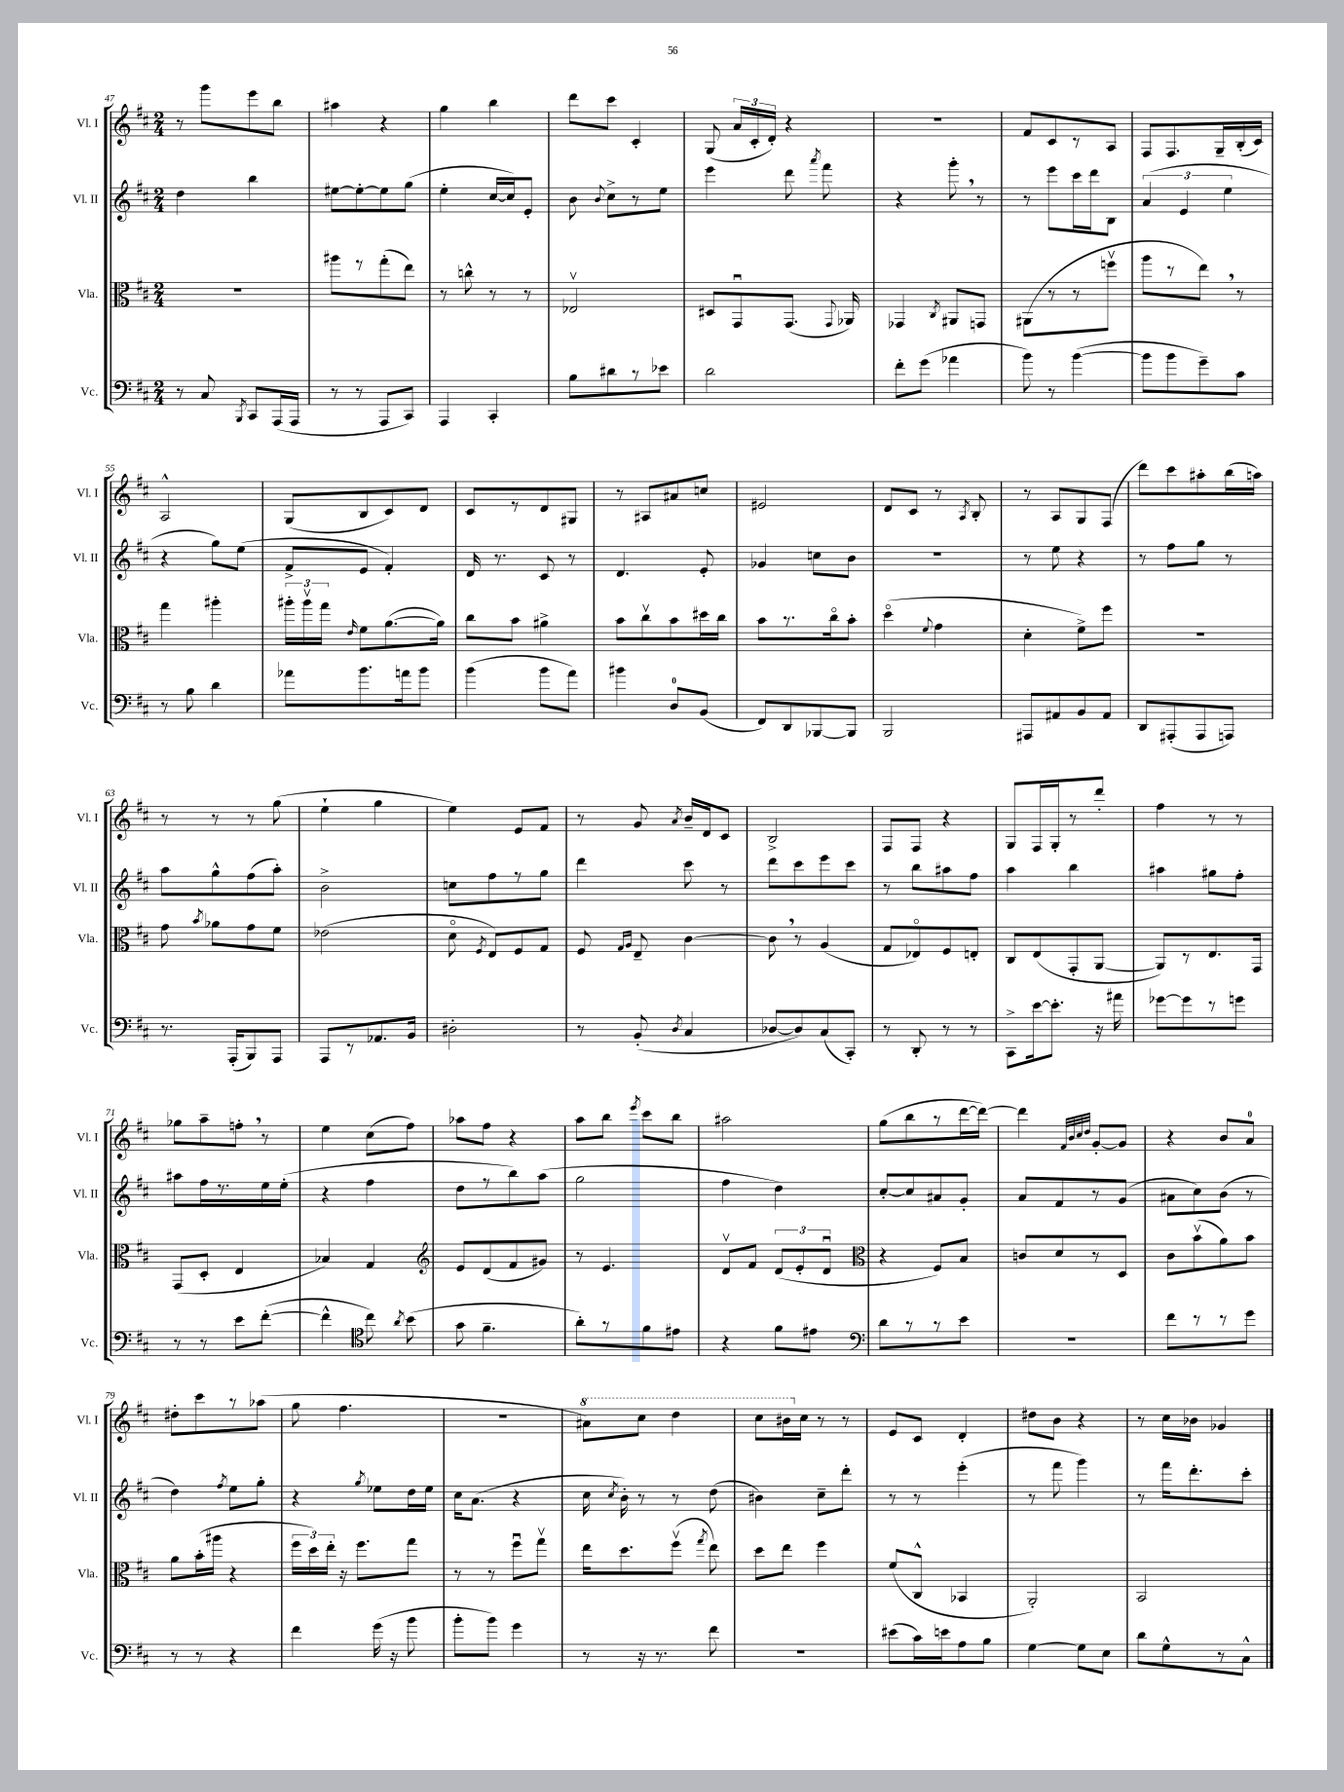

**kern	**kern	**kern	**kern
*part4	*part3	*part2	*part1
*staff4	*staff3	*staff2	*staff1
*I"Vc.	*I"Vla.	*I"Vl. II	*I"Vl. I
*I'Vc.	*I'Vla.	*I'Vl. II	*I'Vl. I
*clefF4	*clefC3	*clefG2	*clefG2
*k[f#c#]	*k[f#c#]	*k[f#c#]	*k[f#c#]
*M2/4	*M2/4	*M2/4	*M2/4
=47	=47	=47	=47
8r	2r	4dd\	8r
8C#/	.	.	8ggg\L
8qBBB/	.	.	.
8CC#/L	.	4bb\	8eee\
(16AAA/L	.	.	8bb\J
16AAA/JJ	.	.	.
=48	=48	=48	=48
8r	8aa#X\L	[8ee#X\L	4aa#X\
8r	8r	8ee#'\_	.
8AAA/L	(8gg'\	8ee#\]	4r
8CC#/J)	8ee\J)	(8gg\J	.
=49	=49	=49	=49
4AAA/	8r	4ee'\	4gg\
.	8ccn^^\	.	.
4CC#'/	8r	[16cc#/LL	4bb\
.	.	16cc#/J])	.
.	8r	8e'/J	.
=50	=50	=50	=50
8B\L	2E-Xv/	8b\	8ddd\L
.	.	8qqb/	.
8d#X\	.	8cc#^\L	8ccc#\J
8r	.	8r	4c#'/
8e-X\J	.	8ee\J	.
=51	=51	=51	=51
2d\	8D#X/L	4eee\	(8G/
.	8GGu/	.	24a/LL
.	.	.	24c#'/
.	.	.	24d'/JJ)
.	(8.GG/J	8ddd\	4r
.	.	8qaaa/	.
.	.	8fff#\	.
.	8qqGG/	.	.
.	16AA-X/)	.	.
=52	=52	=52	=52
8f#'\L	4GG-X/	4r	2r
(8g\J	.	.	.
.	8qC#/	.	.
4a-X\	8AA#X/L	8ggg',\	.
.	8GGn/J	8r	.
=53	=53	=53	=53
8b\)	(8AA#X\L	8r	8f#/L
8r	8r	8eee\L	8c#/
([4b\	8r	16ccc#\L	8r
.	.	16ddd\J	.
.	8ffnv\J	8B\J	8A/J
=54	=54	=54	=54
8b\L]	8aa\L	(6a/	8F#/L
8b\	8r	.	8.F#/
.	.	6e/	.
8g~\)	8ee,\J)	.	.
.	.	.	16G~/L
.	.	6ee\	.
8c#\J	8r	.	(16B'/
.	.	.	16c#/JJ)
!!LO:LB:g=z
=55	=55	=55	=55
8r	4gg\	4r	2A^^/
8B\	.	.	.
4d\	4aa#X'\	8gg\L)	.
.	.	(8ee\J	.
=56	=56	=56	=56
8a-X\L	24aa#X'\LL	8f#^/L	(8G/L
.	24aa#v\	.	.
.	24gg\JJ	.	.
.	16qqe/	.	.
8.b\	8f#\L	8e/J	8B/
.	([8.a\	4f#'/)	8c#/)
16an\k	.	.	.
8b\J	.	.	8d/J
.	16a\Jk])	.	.
=57	=57	=57	=57
(4b\	8cc#\L	16d/	8c#/L
.	.	8.r	.
.	8b\J	.	8r
8b\L	4a#X^\	8c#/	8d/
8a\J)	.	8r	8G#X/J
=58	=58	=58	=58
4b#X\	8b\L	4.d/	8r
.	8cc#v\	.	8A#X/L
8D/L	8b\	.	8a#X/
(8BB/J	16dd#X\L	8e'/	8ccn/J
.	16cc#\JJ	.	.
=59	=59	=59	=59
8FF#/L)	8b\L	4g-X/	2e#X/
8DD/	8.r	.	.
[8BBB-X/	.	8ccn\L	.
.	16cc#\k	.	.
8BBB-/J]	8b'\J	8b\J	.
=60	=60	=60	=60
2BBB/	(4dd\	2r	8d/L
.	.	.	8c#/J
.	8qqf#/	.	.
.	4g\	.	8r
.	.	.	8qA/
.	.	.	8B'/
=61	=61	=61	=61
8AAA#X/L	4d'\	8r	8r
8AA#X/	.	8ee\	8A/L
8BB/	8f#^\L)	4r	8G/
8AA#/J	8ff#\J	.	(8F#/J
=62	=62	=62	=62
8DD/L	2r	8r	8ddd\L)
(8AAA#X'/	.	8ff#\L	8ccc#\
8AAA#/	.	8gg\J	8aa#X'\
8AAAn/J)	.	8r	(16bb\L
.	.	.	16aan\JJ)
!!LO:LB:g=z
=63	=63	=63	=63
8.r	8g\	8aa\L	8r
.	8qb/	.	.
.	8a-X\L	8gg^^\	8r
(16AAA'/KL	.	.	.
8BBB/)	8g\	(8ff#\	8r
8AAA/J	8f#\J	8aa'\J)	(8gg\
=64	=64	=64	=64
8AAA/L	(2e-X\	2b^\	4ee`\
8r	.	.	.
8.AA-X/	.	.	4gg\
16BB/Jk	.	.	.
=65	=65	=65	=65
2D#X'\	8d\	8ccn\L	4ee\)
.	8qF#/	.	.
.	8E/L)	8ff#\	.
.	8F#/	8r	8e/L
.	8G/J	8gg\J	8f#/J
=66	=66	=66	=66
8r	8F#/	4ddd\	8r
.	16qqG/LL	.	.
.	16qqA/JJ	.	.
(8BB'/	8E~/	.	8g/
8qD/	.	.	8qa/
4C#/	[4c#\	8ccc#\	16b~/LL
.	.	.	16d/J
.	.	8r	8c#/J
=67	=67	=67	=67
[8D-X/L	8c#,\]	8ddd\L	2B^/
8D-/])	8r	8ccc#\	.
(8C#/	(4A/	8eee\	.
8CC#'/J)	.	8ccc#\J	.
=68	=68	=68	=68
8r	8G/L	8r	8F#/L
8DD'/	8E-X/)	8bb\L	8F#/J
8r	8F#/	8aa#X\	4r
8r	8En'/J	8ff#\J	.
=69	=69	=69	=69
8CC#^\L	8C#/L	4aa\	8G/L
[16e\k	(8E/	.	16F#/L
8.e'\J]	.	.	16G'/J
.	8GG'/	4bb\	8r
16r	[8AA/J	.	8ddd'/J
16a#X\	.	.	.
=70	=70	=70	=70
[8g-X\L	8AA/L])	4aa#X\	4ff#\
8g-\]	8r	.	.
8r	8.E/	8gg#X\L	8r
8gn\J	.	8ff#'\J	8r
.	16GG/Jk	.	.
!!LO:LB:g=z
=71	=71	=71	=71
8r	(8GG/L	8aa#X\L	8gg-X\L
8r	8D'/J	16ff#\L	8aa~\
.	.	8.r	.
8e\L	4E/	.	8ffn',\J
([8f#'\J	.	16ee\	8r
.	.	(16ee'\JJ	.
=72	=72	=72	=72
4f#^^\]	4B-X/)	4r	4ee\
*clefC4	*	*	*
8cc#\)	4G/	4ff#\	(8cc#\L
8qa/	.	.	.
(8b\	.	.	8ff#\J)
=73	=73	=73	=73
*	*clefG2	*	*
8g\	8e/L	8dd\L	8aa-X\L
4.f#~\	(8d/	8r	8ff#\J
.	8f#/	8bb\)	4r
.	8g#X/J)	(8aa\J	.
=74	=74	=74	=74
8a'\L)	8r	2gg\	8aa\L
8r	4.e/	.	8bb\J
.	.	.	8qeee/
8f#\	.	.	8ccc#\L
8e#X\J	.	.	8bb\J
=75	=75	=75	=75
4r	8dv/L	4ff#\	2aa#X\
.	8f#/J	.	.
8f#\L	(12d/L	4dd\)	.
.	12e'/	.	.
8e#X\J	.	.	.
.	12du/J	.	.
=76	=76	=76	=76
*clefF4	*clefC3	*	*
8d\L	4r	[8cc#'/L	(8gg\L
8r	.	8cc#/]	8bb\
8r	8F#/L)	8a#X/	8r
8e\J	8B/J	8g'/J	[16ddd\L
.	.	.	16ddd\JJ_)
=77	=77	=77	=77
2r	8cn/L	8a/L	4ddd\]
.	8d/	8f#/	.
.	.	.	32qqf#/LLL
.	.	.	32qqb/
.	.	.	32qqcc#/
.	.	.	32qqdd/JJJ
.	8r	8r	[8g'/L
.	8D/J	(8g/J	8g/J]
=78	=78	=78	=78
8f#\L	8c#\L	8a#X\L	4r
8r	(8bv\	8cc#\)	.
8r	8a\)	(8b\J	8b/L
8g\J	8b\J	8r	8a/J
!!LO:LB:g=z
=79	=79	=79	=79
8r	8a\L	4dd\)	8dd#X'\L
8r	(16b'\L	.	8ccc#\
.	16aa#X\JJ	.	.
.	.	8qff#/	.
4r	4r	8ee\L	8r
.	.	8gg'\J	(8aa-X\J
=80	=80	=80	=80
4f#\	24ff#\LL	4r	8gg\
.	24dd\)	.	.
.	24ee'\JJ	.	.
.	16r	.	4.ff#\
.	8.ff#\L	.	.
.	.	8qgg/	.
(16g\	.	8ee-X\L	.
16r	.	.	.
8b\	8gg\J	16dd\L	.
.	.	16ee-\JJ	.
=81	=81	=81	=81
8b'\L	8r	16cc#\KL	2r
.	.	(8.a\J	.
8b\J)	8r	.	.
4g\	8ff#u\L	4r	.
.	8ggv\J	.	.
=82	=82	=82	=82
*	*	*	*8va
8r	16ee\KL	16cc#\	8aa#X\L)
.	.	8qcc#/	.
.	8.dd\	16b'\)	.
16r	.	8r	8ccc#\J
8.r	.	.	.
.	(8ff#v\J	8r	4ddd\
.	8qgg/	.	.
8f#\	8ee\)	(8dd\	.
=83	=83	=83	=83
2r	8dd\L	4b#X\)	8ccc#\L
.	8ee\J	.	16bb#X\L
*	*	*	*X8va
.	.	.	16cc#\JJ
.	4ff#\	8cc#~\L	8r
.	.	8ddd'\J	8r
=84	=84	=84	=84
(8e#X\L	(8f#/L	8r	8e/L
16c#\L)	8C#^^/J	8r	8c#/J
16en\J	.	.	.
8A\	4BB-X/	(4eee'\	4d'/
8B\J	.	.	.
=85	=85	=85	=85
[4G\	2AA'/)	8r	8dd#X\L
.	.	8fff#\	8b\J
8G\L]	.	4ggg\)	4r
8E\J	.	.	.
=86	=86	=86	=86
8d\L	2BB/	8r	8r
8G^^\	.	16fff#\KL	16cc#\LL
.	.	8.ddd'\	16b-X\JJ
8r	.	.	4g-X/
8C#^^\J	.	8ccc#'\J	.
==	==	==	==
*-	*-	*-	*-
